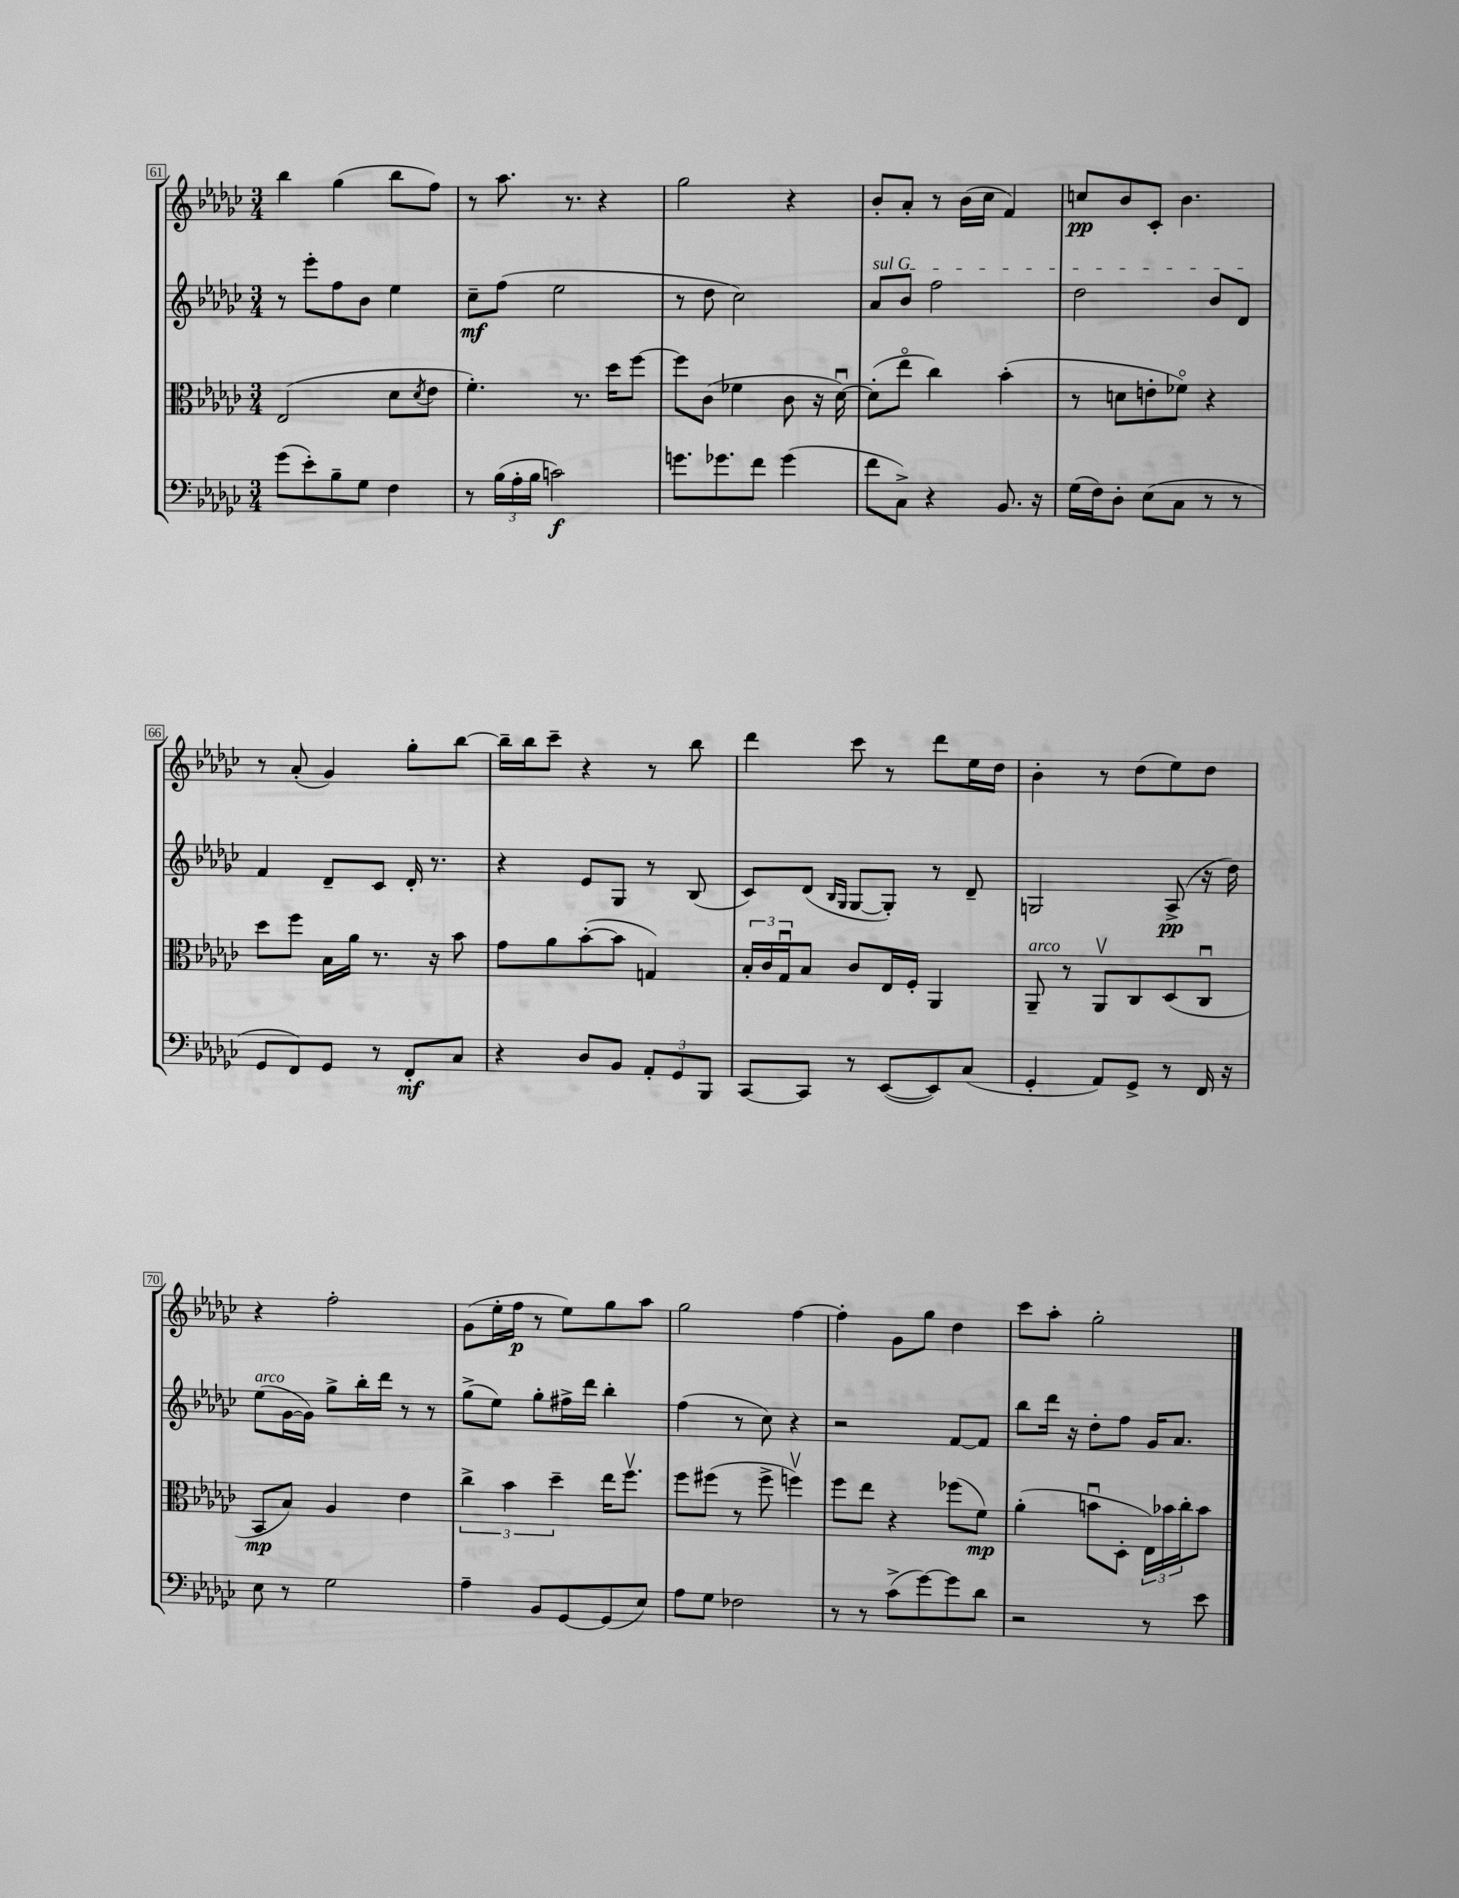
<<
\new StaffGroup <<
\new Staff = "s0" {
    \clef treble \key ges \major \numericTimeSignature \time 3/4
    bes''4 ges''4( bes''8 f''8) |
    r8 aes''8. r8. r4 |
    ges''2 r4 |
    bes'8-. aes'8-. r8 bes'16( ces''16 f'4) |
    c''8\pp bes'8 ces'8-. bes'4. |
    r8 aes'8-.( ges'4) ges''8-. bes''8~ |
    bes''16-- bes''16 ces'''8-- r4 r8 bes''8 |
    des'''4 ces'''8 r8 des'''8 ees''16 des''16 |
    bes'4-. r8 des''8( ees''8) des''8 |
    r4 f''2-. |
    ges'8( ees''16-. f''16\p r8 ees''8) ges''8 aes''8 |
    ges''2 f''4~ |
    f''4-. ges'8 ges''8 des''4 |
    ces'''8 aes''8-. ges''2-. \bar "|." |
}
\new Staff = "s1" {
    \clef treble \key ges \major \numericTimeSignature \time 3/4
    r8 ees'''8-. f''8 bes'8 ees''4 |
    ces''8--\mf f''8( ees''2 |
    r8 des''8 ces''2) |
    \once \override TextSpanner.bound-details.left.text = \markup { \italic "sul G" } aes'8\startTextSpan bes'8 f''2 |
    des''2 bes'8 des'8\stopTextSpan |
    f'4 des'8-- ces'8 des'16-. r8. |
    r4 ees'8 ges8 r8 bes8( |
    ces'8) des'8( \grace { bes16 ges16 } ges8~ ges8-.) r8 des'8-- |
    g2 aes8->\pp( r16 des''16) |
    ees''8^\markup { \italic "arco" }( ges'16~ ges'16) ges''8-> bes''16-. des'''16 r8 r8 |
    ges''8->( ees''8) ges''8-. fis''16-> des'''16 bes''4-. |
    f''4( r8 ces''8) r4 |
    r2 f'8~ f'8 |
    bes''8 des'''16 r16 des''8-. f''8 ges'16 aes'8. \bar "|." |
}
\new Staff = "s2" {
    \clef alto \key ges \major \numericTimeSignature \time 3/4
    ees2( des'8 \acciaccatura { des'8 } ees'8 |
    f'4.-.) r8. des''16 f''8~ |
    f''8 ces'8( fes'4 ces'8 r16 des'16~\downbow) |
    des'8-.( ees''8\flageolet ces''4) bes'4-.( |
    r8 d'8 e'8-. fes'8\flageolet) r4 |
    des''8 f''8 bes16 aes'16 r8. r16 bes'8 |
    ges'8 aes'8 bes'8~-.( bes'8 g4) |
    \tuplet 3/2 { bes16-. ces'16 ges16\downbow } bes8 ces'8 ees16 f16-. aes,4 |
    aes,8--^\markup { \italic "arco" } r8 aes,8\upbow ces8 des8( ces8\downbow |
    bes,8\mp bes8) aes4 ees'4 |
    \tuplet 3/2 { ces''4-> bes'4 des''4-- } ees''16 f''8.\upbow |
    f''8 fis''8( r8 fis''8-> f''4\upbow) |
    f''8 ees''8 r4 fes''8( f'8\mp) |
    aes'4-.( b'8\downbow des8-. \tuplet 3/2 { ees16) bes'16 ces''16-. } bes'8 \bar "|." |
}
\new Staff = "s3" {
    \clef bass \key ges \major \numericTimeSignature \time 3/4
    ges'8( ees'8-.) bes8-- ges8 f4 |
    r8 \tuplet 3/2 { bes16( aes16-. bes16 } c'2\f) |
    g'8. ges'8. f'8 ges'4( |
    f'8 ces8->) r4 bes,8. r16 |
    ges16( f16) des8-. ees8( ces8 r8 r8 |
    ges,8 f,8) ges,8 r8 f,8-.\mf ces8 |
    r4 des8 bes,8 \tuplet 3/2 { aes,8-. ges,8 bes,,8 } |
    ces,8~ ces,8 r8 ees,8~( ees,8) ces8( |
    ges,4-. aes,8) ges,8-> r8 f,16 r16 |
    ees8 r8 ges2 |
    aes4-- bes,8 ges,8~ ges,8( ees8) |
    aes8 ges8 fes2 |
    r8 r8 ces'8->( ges'8~) ges'8 des'8 |
    r2 r8 ees'8 \bar "|." |
}
>>
>>
\layout { \context { \Score currentBarNumber = #61 \override BarNumber.stencil = #(make-stencil-boxer 0.1 0.3 ly:text-interface::print) } }
